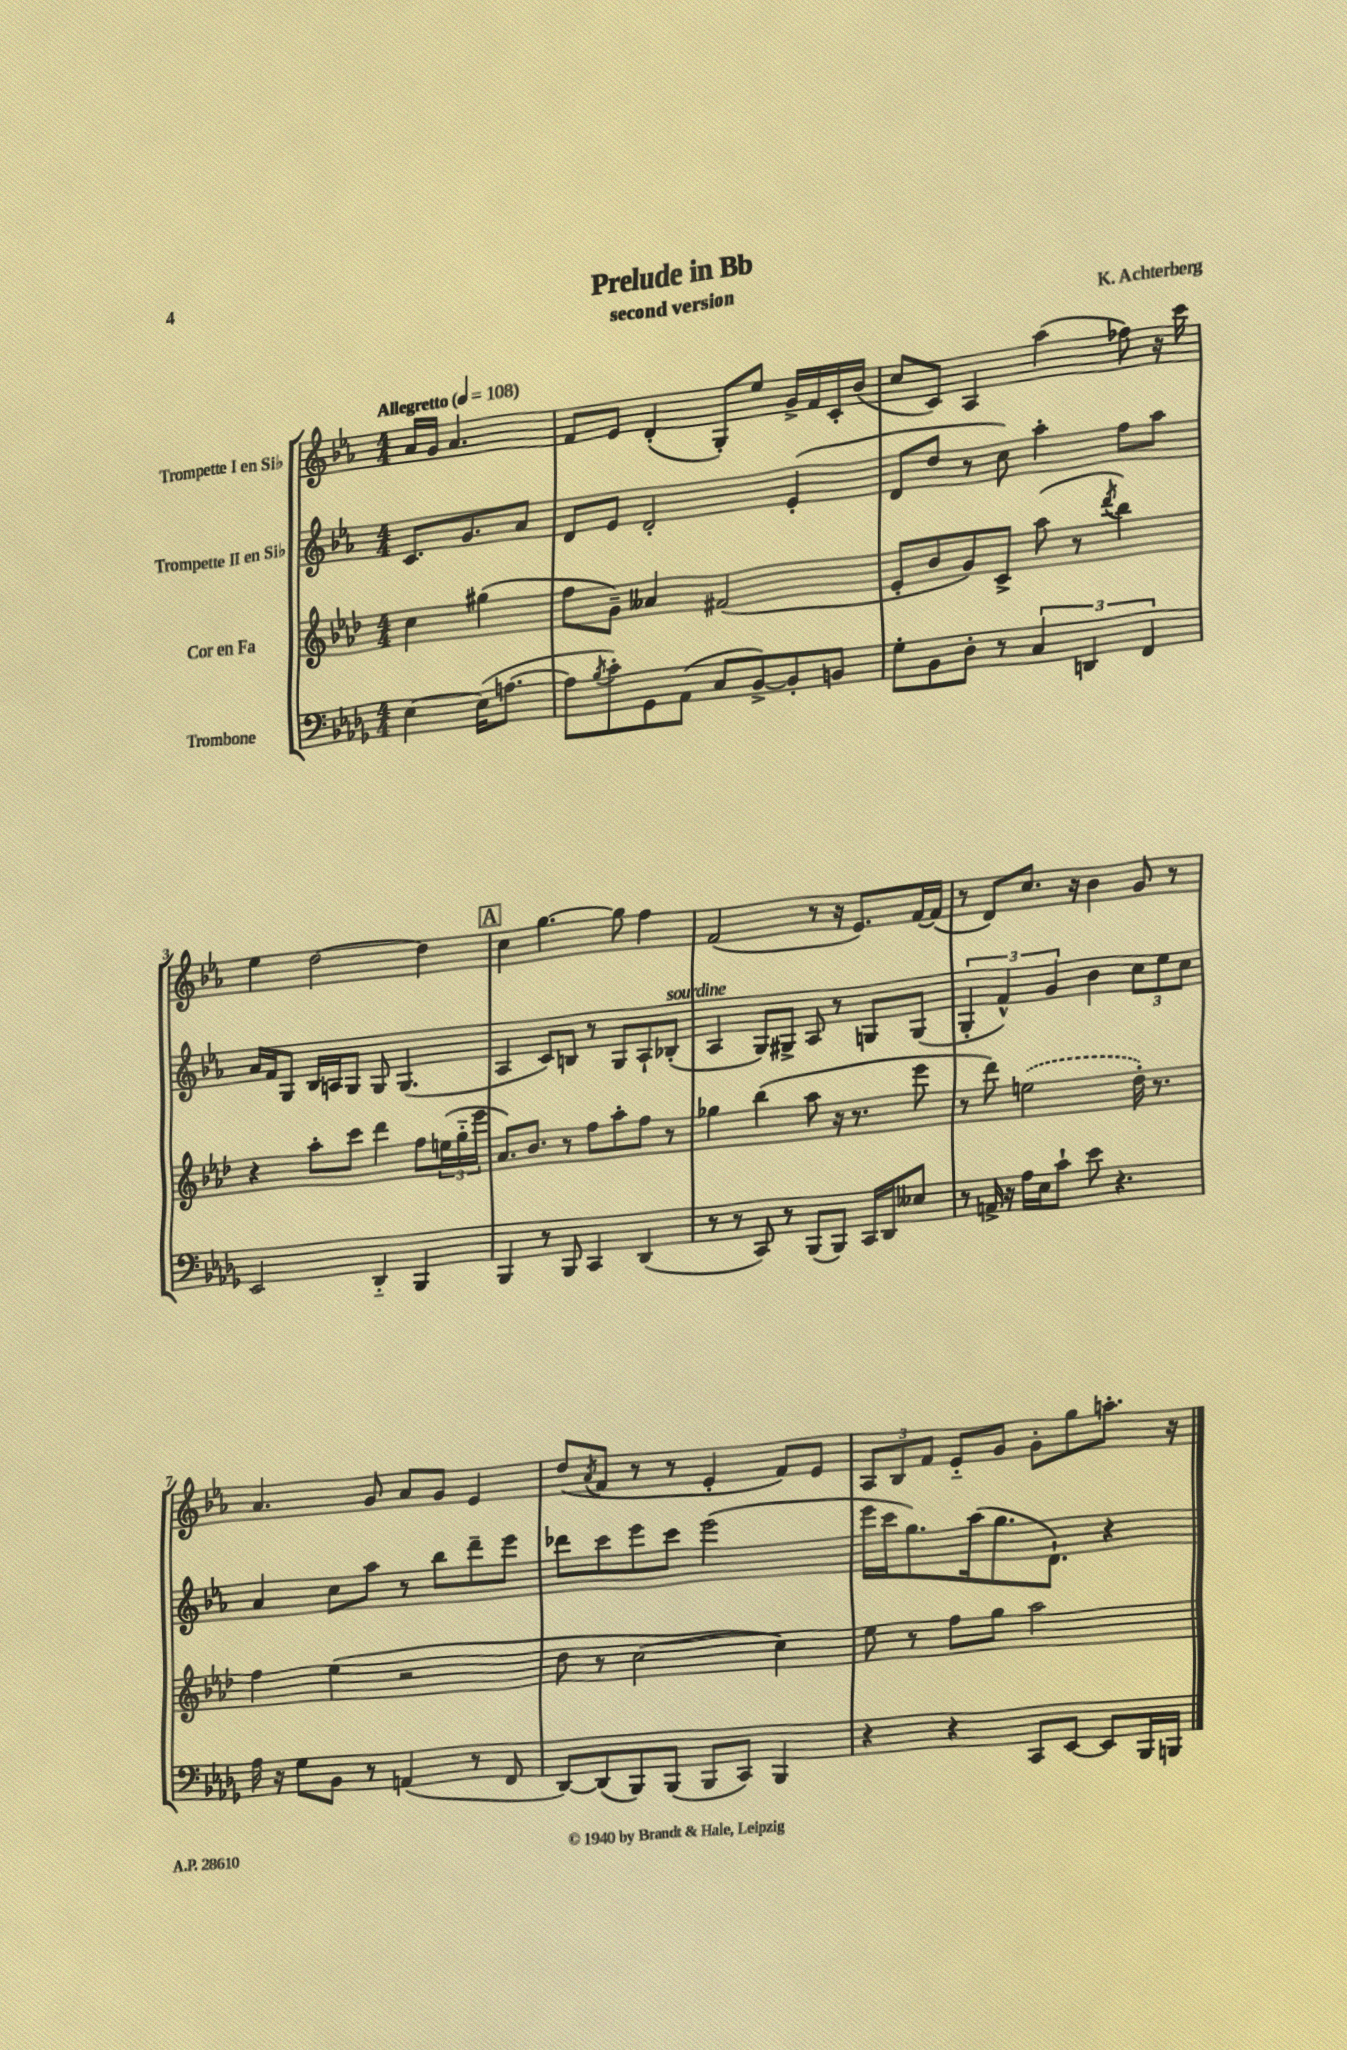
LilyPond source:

\header { title = "Prelude in Bb" composer = "K. Achterberg" subtitle = "second version" }
<<
\new StaffGroup <<
\new Staff = "s0" \with { instrumentName = "Trompette I en Sib" } {
    \clef treble \key ees \major \numericTimeSignature \time 4/4 \partial 2 \tempo "Allegretto" 4 = 108
    aes'16 g'16 aes'4. |
    f'8 ees'8 d'4-.( g8-.) ees''8 g'16-> f'16 c'16-. bes'16( |
    c''8 c'8) aes4 aes''4( fes''8) r16 c'''16 |
    ees''4 d''2~ d''4 |
    \mark \markup { \box "A" } c''4 g''4.~ g''8 f''4 |
    f'2( r8 r16 ees'8.) f'16~ f'16( |
    r8 d'8) c''8. r16 bes'4 g'8 r8 |
    aes'4. g'8 aes'8 g'8 ees'4 |
    d''8( \acciaccatura { aes'8 } f'8 r8 r8 ees'4-. f'8) ees'8 |
    \tuplet 3/2 { aes8 bes8 f'8 } ees'8-_ g'8 g'8-. g''8 a''8.-. r16 \bar "|." |
}
\new Staff = "s1" \with { instrumentName = "Trompette II en Sib" } {
    \clef treble \key ees \major \numericTimeSignature \time 4/4 \partial 2
    c'8. g'8. aes'8 |
    d'8 ees'8 d'2-. ees'4-.( |
    d'8 d''8 r8 c''8) aes''4-. f''8 aes''8 |
    aes'16 f'16 g8 bes16 a16 g8 g8 g4.( |
    \mark \markup { \box "A" } aes4 c'8) b8 r8 g8 aes8-! bes8-.^\markup { \italic "sourdine" }( |
    aes4 g8) gis8-> aes8 r8 g8 g8( |
    \tuplet 3/2 { g4-. f'4-^) g'4 } bes'4 \tuplet 3/2 { c''8 ees''8 c''8 } |
    aes'4 c''8 aes''8 r8 bes''8 d'''8-- ees'''8 |
    des'''8 c'''8 ees'''8 c'''8 ees'''2( |
    ees'''16 c'''16 g''8.) aes''16( g''8. d'8.-!) r4 \bar "|." |
}
\new Staff = "s2" \with { instrumentName = "Cor en Fa" } {
    \clef treble \key aes \major \numericTimeSignature \time 4/4 \partial 2
    c''4 gis''4( |
    f''8 g'8--) aeses'4 fis'2( |
    ees'8-. bes'8 g'8) c'8-> aes''8( r8 \acciaccatura { des'''8 } bes''4) |
    r4 aes''8-. c'''8 des'''4 f''8 \tuplet 3/2 { e''16( g''16-_ ees'''16 } |
    \mark \markup { \box "A" } aes'8.) bes'8. r8 f''8 aes''8-. f''8 r8 |
    ges''4 bes''4( aes''8 r16 r8. ees'''8 |
    r8 des'''8) \once \slurDashed e''2( des''16-.) r8. |
    f''4 ees''4( r2 |
    des''8 r8 c''2~ c''4) |
    ees''8 r8 f''8 g''8 aes''2 \bar "|." |
}
\new Staff = "s3" \with { instrumentName = "Trombone" } {
    \clef bass \key des \major \numericTimeSignature \time 4/4 \partial 2
    ees4~ ees16( a8.~ |
    a8 \acciaccatura { bes8 } c'8-.) ges,8 aes,8( c8 bes,8~->) bes,8-. b,8 |
    ges8-. bes,8 des8-. r8 \tuplet 3/2 { c4 d,4 f,4 } |
    ees,2 des,4-_ bes,,4 |
    \mark \markup { \box "A" } bes,,4 r8 bes,,8 c,4 des,4( |
    r8 r8 c,8) r8 bes,,8( bes,,8) c,16 des,16 eeses8 |
    r8 a,16-> r16 aes16 ees16 c'8-! ees'8 r4. |
    aes16 r16 ges8 bes,8 r8 a,4( r8 f,8 |
    des,8~) des,8( bes,,8) bes,,8( bes,,8 c,8) bes,,4 |
    r4 r4 c,8 ees,8~ ees,8 bes,,16 b,,16 \bar "|." |
}
>>
>>
